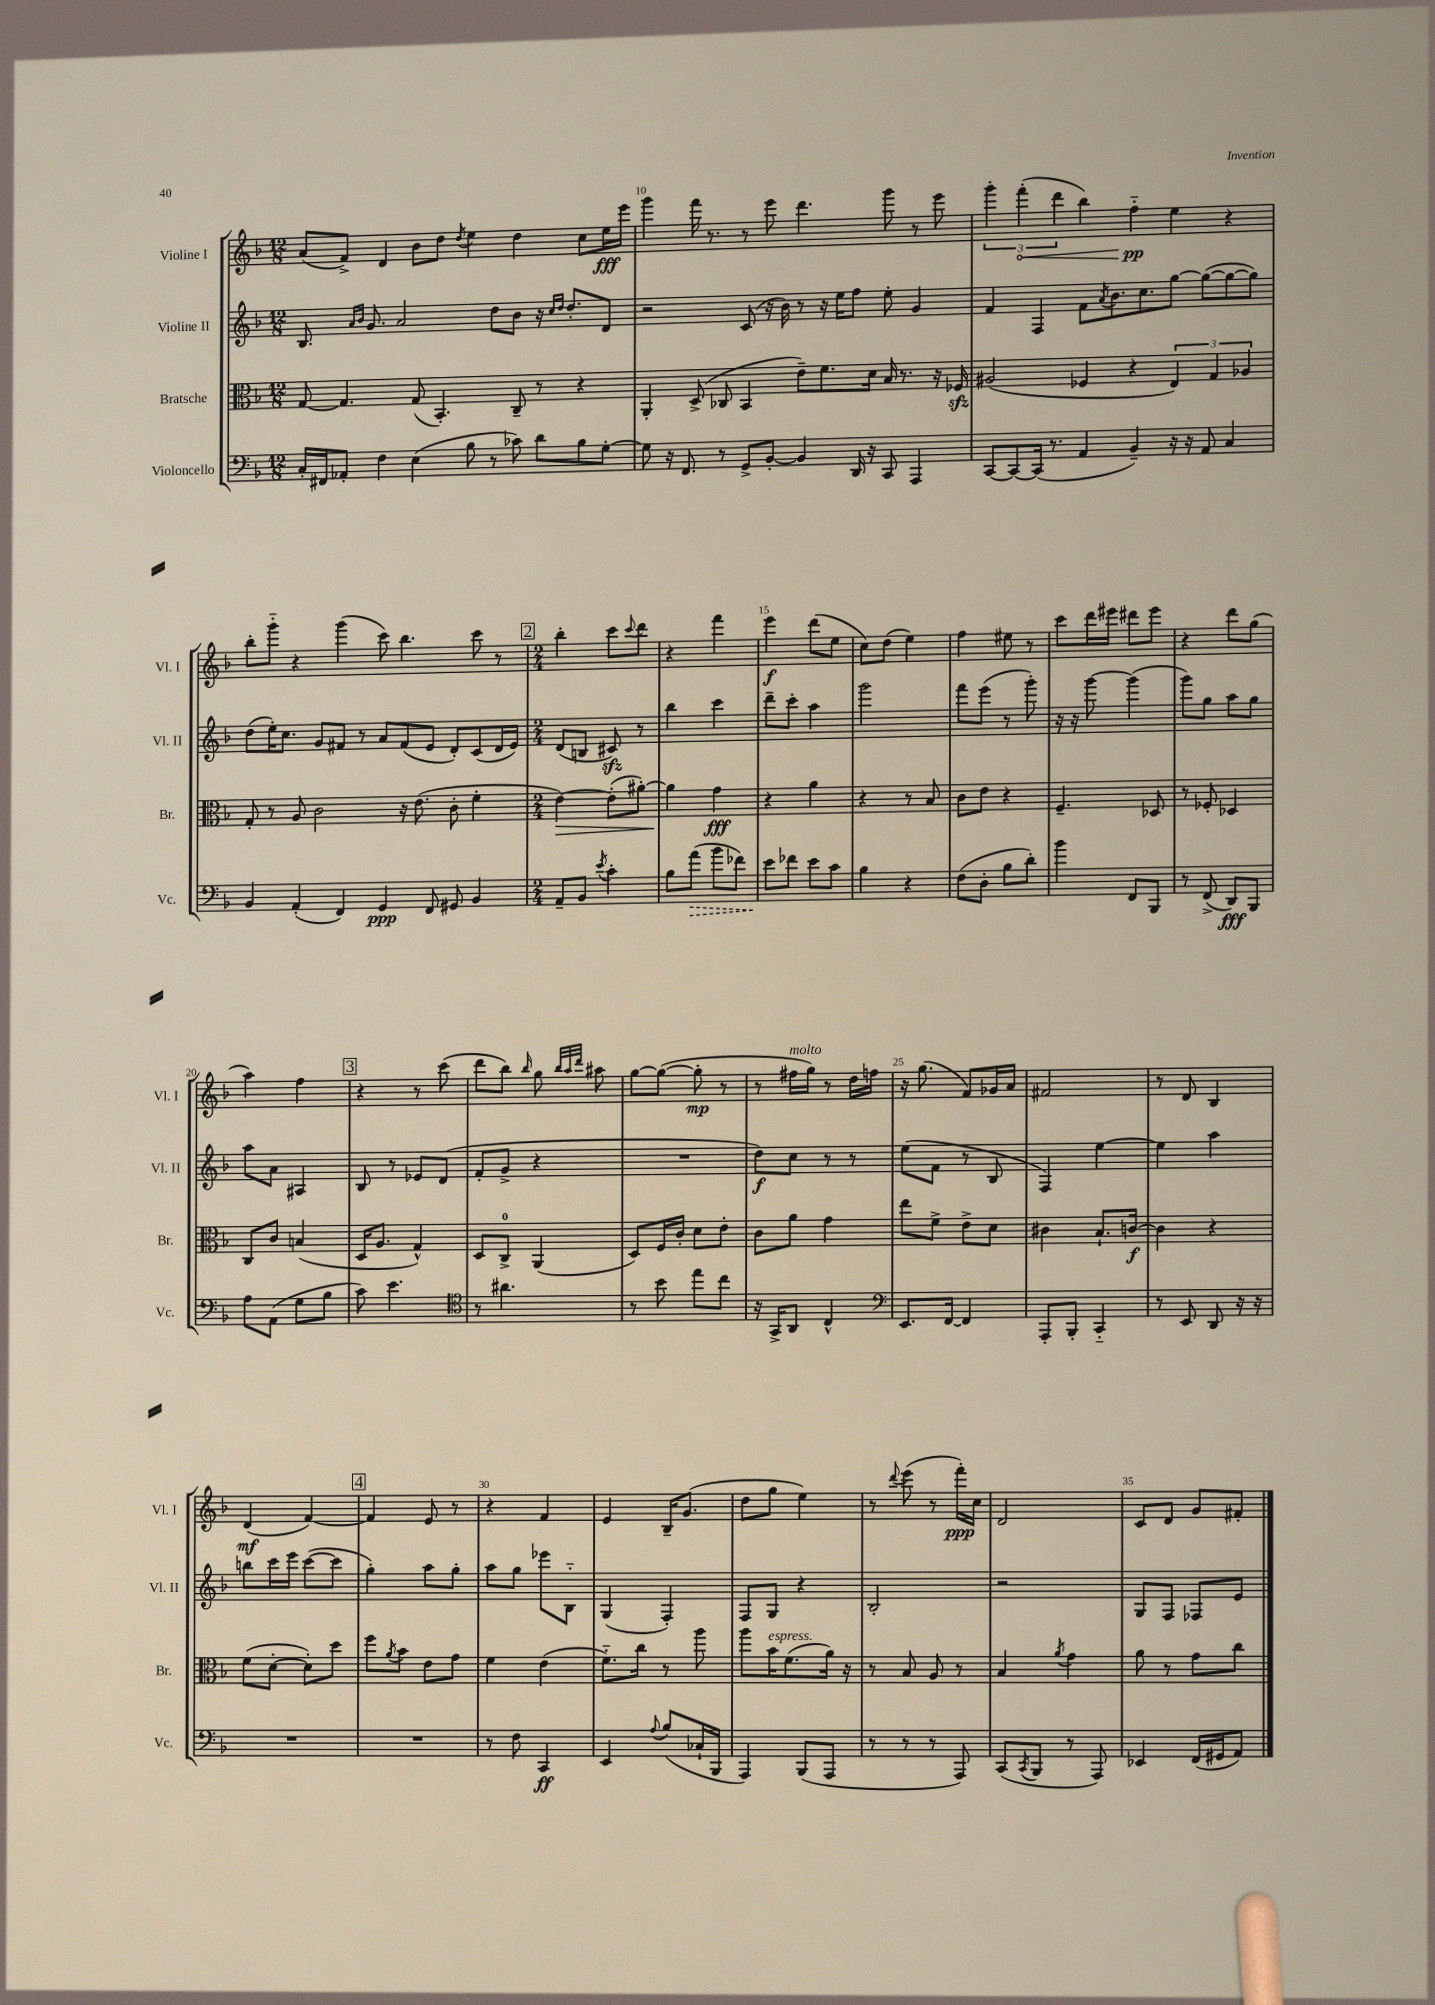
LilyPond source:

<<
\new StaffGroup <<
\new Staff = "s0" \with { instrumentName = "Violine I" shortInstrumentName = "Vl. I" } {
    \clef treble \key f \major \numericTimeSignature \time 12/8
    a'8( f'8->) d'4 bes'8 d''8 \acciaccatura { d''8 } e''4 d''4 c''8 e''16\fff e'''16 |
    g'''4 f'''16 r8. r8 e'''8 d'''4. g'''8 r8 e'''8 |
    \tuplet 3/2 { g'''4-. \once \override Hairpin.circled-tip = ##t f'''4-.\<( d'''4 } bes''4) f''4-_\pp\! e''4 r4 |
    bes''8-. g'''8-_ r4 g'''4( c'''8) bes''4. c'''8 r8 |
    \mark \markup { \box "2" } \numericTimeSignature \time 2/4 bes''4-. c'''8 \appoggiatura { c'''8 } d'''8 |
    r4 f'''4 |
    e'''4\f d'''8( e''8 |
    c''8) d''8( e''4) |
    f''4 eis''8 r8 |
    c'''8 d'''16 eis'''16 dis'''8 eis'''8 |
    r4 d'''8 g''8( |
    a''4) f''4 |
    \mark \markup { \box "3" } r4 r8 c'''8( |
    d'''8 bes''8) \grace { bes''16 } g''8 \grace { bes''32 a''32 d'''32 } ais''8 |
    g''8~ g''8~( g''8-.\mp r8 |
    r8 fis''16^\markup { \italic "molto" } g''16) r8 d''16 f''16 |
    r16 g''8.( f'8) ges'16 a'16 |
    fis'2 |
    r8 d'8 bes4 |
    d'4\mf( f'4~) |
    \mark \markup { \box "4" } f'4 e'8 r8 |
    r4 f'4 |
    e'4 bes16-- g'8.( |
    d''8 g''8 e''4) |
    r8 \appoggiatura { d'''8 } e'''8( r8 f'''16-.\ppp) c''16 |
    d'2 |
    c'8 d'8 g'8 fis'8-. \bar "|." |
}
\new Staff = "s1" \with { instrumentName = "Violine II" shortInstrumentName = "Vl. II" } {
    \clef treble \key f \major \numericTimeSignature \time 12/8
    bes8. \grace { a'16 bes'16 } g'8. a'2 d''8 bes'8 r16 \grace { c''16 d''16 } d''8.-. d'8 |
    r2 c'8( r16 bes'16) r8 r16 e''16 f''8 e''8-. g'4 |
    f'4 f4 f'8 \acciaccatura { a'8 } bes'8. c''8. g''8~ g''8~( g''8~ g''8) |
    d''8( e''16-.) c''8. g'8 fis'8 r8 a'8 fis'8( e'8 d'8-.) c'8( d'16 e'16) |
    \mark \markup { \box "2" } \numericTimeSignature \time 2/4 d'8( b8 cis'8\sfz) r8 |
    bes''4 c'''4 |
    d'''8-- c'''8-. a''4 |
    g'''2 |
    f'''8 e'''8( r8 g'''8-.) |
    r16 r16 g'''8~ g'''4( |
    g'''8) g''8 a''8 g''8 |
    a''8 a'8 ais4 |
    \mark \markup { \box "3" } bes8 r8 ees'8 d'8( |
    f'8-. g'8-> r4 |
    R2 |
    d''8\f) c''8 r8 r8 |
    e''8( f'8 r8 bes8 |
    f4) e''4~ |
    e''4 a''4 |
    b''8 c'''16 e'''16 c'''8~( c'''8 |
    \mark \markup { \box "4" } g''4-.) a''8 g''8-. |
    a''8 g''8 ees'''8 bes8-_ |
    g4( f4-.) |
    f8 g8 r4 |
    bes2-. |
    r2 |
    g8 f8 fes8 e'8 \bar "|." |
}
\new Staff = "s2" \with { instrumentName = "Bratsche" shortInstrumentName = "Br." } {
    \clef alto \key f \major \numericTimeSignature \time 12/8
    g8~ g4. g8( bes,4.-.) c8-- r8 r4 |
    a,4-. d8->( ces8 bes,4 e'8--) f'8. d'16 bes16 r8. r16 fes16\sfz |
    ais2( fes4 r4 \tuplet 3/2 { e4) g4 aes4 } |
    g8-. r8 a8 c'2 r16 e'8.( c'8-. f'4-. |
    \mark \markup { \box "2" } \numericTimeSignature \time 2/4 e'4~\>) e'8-.( ais'8~-.) |
    ais'4\! g'4\fff |
    r4 a'4 |
    r4 r8 bes8 |
    c'8 e'8 r4 |
    f4.-- des8 |
    r8 fes8-. des4 |
    c8 c'8 b4( |
    \mark \markup { \box "3" } d16 a8. g4-^) |
    d8 c8-0-> a,4( |
    d8) f16 c'16-. d'8 e'8-. |
    c'8 a'8 g'4 |
    e''8 f'8-> e'8-> d'8 |
    cis'4 bes8.-! c'16~\f |
    c'4 r4 |
    f'8( d'8~-. d'8-.) d''8 |
    \mark \markup { \box "4" } f''8 \acciaccatura { a'8 } bes'8 e'8 g'8 |
    f'4 e'4( |
    f'8.-_) c''16 r8 a''8 |
    a''8 bes'16^\markup { \italic "espress." } f'8.( a'16) r16 |
    r8 bes8 a8 r8 |
    bes4 \acciaccatura { a'8 } g'4 |
    a'8 r8 g'8 c''8 \bar "|." |
}
\new Staff = "s3" \with { instrumentName = "Violoncello" shortInstrumentName = "Vc." } {
    \clef bass \key f \major \numericTimeSignature \time 12/8
    c16-. fis,16 aes,8-. f4 e4( bes8 r8 ces'8) d'8 bes8 g8~-. |
    g8 r16 f,8. r8 g,8-> bes,8~-. bes,4 d,16 r16 c,8 a,,4 |
    c,8~ c,8~ c,16( r8. a,4 bes,4--) r16 r16 a,8 c4 |
    bes,4 a,4-.( f,4) g,4\ppp f,8 gis,8 bes,4 |
    \mark \markup { \box "2" } \numericTimeSignature \time 2/4 a,8-- bes,8 \acciaccatura { e'8 } c'4-. |
    bes8 \once \override Hairpin.style = #'dashed-line a'8\>( bes'8 fes'8) |
    e'8\! fes'8 e'8 c'8 |
    bes4 r4 |
    f8( d8-. bes8 d'8-.) |
    bes'4 f,8 bes,,8 |
    r8 f,8->( d,8\fff) bes,,8 |
    a8 a,8( g8 bes8 |
    \mark \markup { \box "3" } c'8) e'4. |
    \clef tenor r8 ais'4. |
    r8 bes'8 e''8 c''8 |
    r16 g,16-> a,8 c4-^ |
    \clef bass e,8. f,16~ f,4 |
    a,,8-. bes,,8-. c,4-_ |
    r8 e,8 d,8 r16 r16 |
    R2 |
    \mark \markup { \box "4" } R2 |
    r8 f8 c,4\ff |
    e,4 \appoggiatura { a8 } bes8( ces16-! bes,,16 |
    a,,4) bes,,8( a,,8 |
    r8 r8 r8 a,,8) |
    c,8( \acciaccatura { c,8 } bes,,8 r8 a,,8) |
    ees,4 f,16( gis,16 a,8) \bar "|." |
}
>>
>>
\layout { \context { \Score currentBarNumber = #9 \override BarNumber.break-visibility = ##(#f #t #t) barNumberVisibility = #(every-nth-bar-number-visible 5) } }
